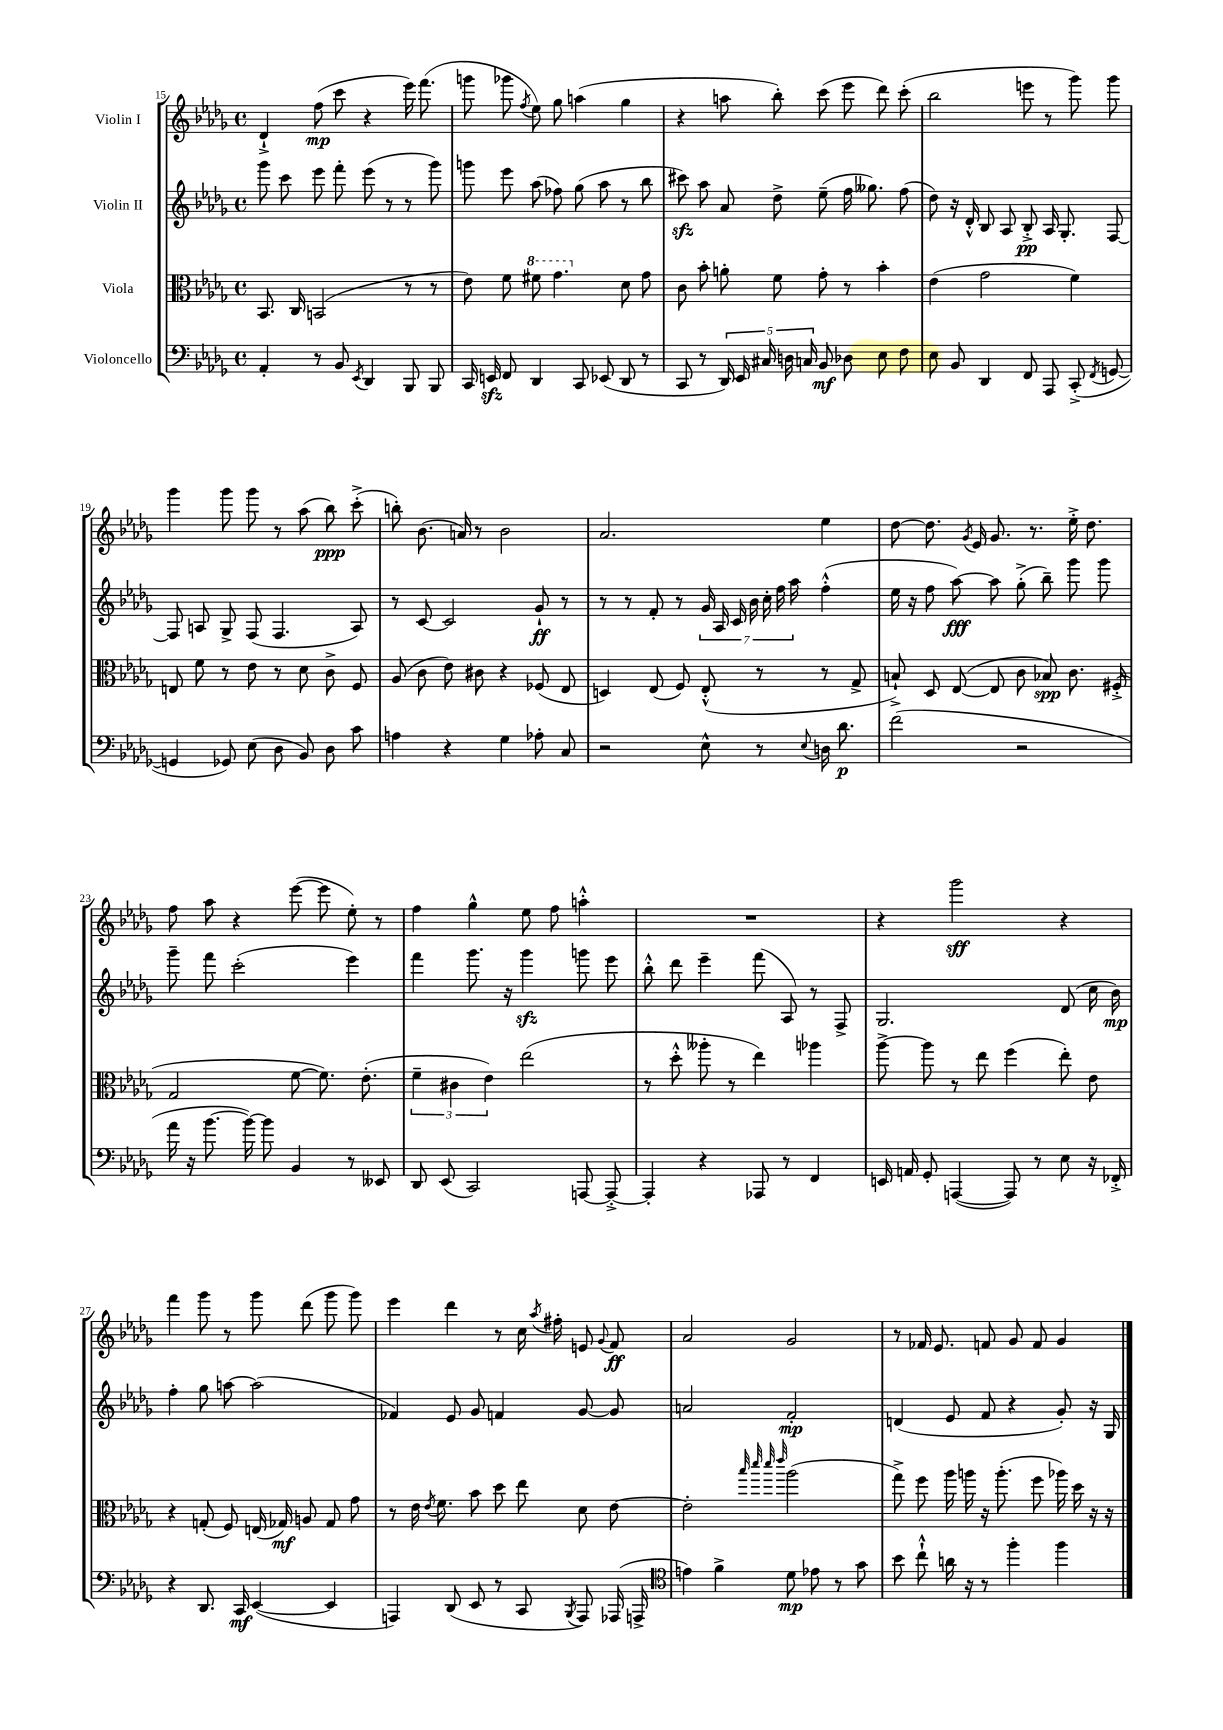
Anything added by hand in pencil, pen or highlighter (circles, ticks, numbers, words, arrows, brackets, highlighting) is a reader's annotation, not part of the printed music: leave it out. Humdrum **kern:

**kern	**kern	**kern	**kern
*staff4	*staff3	*staff2	*staff1
*clefF4	*clefC3	*clefG2	*clefG2
*k[b-e-a-d-g-]	*k[b-e-a-d-g-]	*k[b-e-a-d-g-]	*k[b-e-a-d-g-]
*M4/4	*M4/4	*M4/4	*M4/4
*met(c)	*met(c)	*met(c)	*met(c)
4AA-'/	8.BB-/	8ggg-\	4d-`^/
.	.	8ccc\	.
.	16C/	.	.
8r	(2BB/	8eee-\	(8ff\
8BB-/	.	8fff'\	8ccc\
8qEE-/	.	.	.
4DD-/	.	(8eee-\	4r
.	.	8r	.
8BBB-/	8r	8r	16eee-\)
.	.	.	(8.fff\
8BBB-/	8r	8ggg-\)	.
=	=	=	=
16CC/	8e-\)	8ggg\	8ggg\
16EE/	.	.	.
8FF/	8f\	8eee-\	8ggg-\
.	.	.	8qff/
4DD-/	8ff#\	(8aa-\	8ee-\)
.	4.gg-\	8ff-\)	8gg-\
8CC/	.	(8gg-\	(4aa\
(8EE-/	.	8aa-\	.
8DD-/	8d-\	8r	4gg-\
8r	8g-\	8bb-\	.
=	=	=	=
8CC/	8c\	8ccc#\)	4r
8r	8b-'\	8aa-\	.
20DD-/)	8a'\	8a-/	8aa\
20EE-/	.	.	.
20C#/	.	.	.
.	8f\	8dd-^\	8bb-'\)
20D\	.	.	.
20C/	.	.	.
8BB-/	8g-'\	(8ee-~\	(8ccc\
8D-\	8r	16ff\	8eee-\
.	.	8.gg--\)	.
8E-\	4b-'\	.	8ddd-\)
8F\	.	(8ff\	(8ccc'\
=	=	=	=
8E-\	(4e-\	8dd-\)	2bb-\
8BB-/	.	16r	.
.	.	16d-'^^/	.
4DD-/	2g-\	8B-/	.
.	.	8A-/	.
8FF/	.	8B-'^/	8eee\
8AAA-/	.	16A-/	8r
.	.	8.G-'/	.
(8CC'^/	4f\)	.	8ggg-\)
8qFF/	.	.	.
[8GG/	.	[8F/	8ggg-\
=	=	=	=
4GG/]	8E/	8F/]	4ggg-\
.	8f\	8A/	.
8GG-/)	8r	8G-^/	8ggg-\
(8E-\	8e-\	(8F/	8ggg-\
8D-\	8r	4.F/	8r
8BB-/)	8d-\	.	(8aa-\
8D-\	8c^\	.	8bb-\)
8c\	8F/	8A/)	(8ccc'^\
=	=	=	=
4A\	(8A-/	8r	8bb'\)
.	8c\	[8c/	(8.b-\
4r	8e-\)	2c/]	.
.	.	.	16a/)
.	8c#\	.	8r
4G-\	4r	.	2b-\
8A-'\	(8F-/	8g-`/	.
8C/	8E-/	8r	.
=	=	=	=
2r	4D/)	8r	2.a-/
.	.	8r	.
.	(8E-/	8f'/	.
.	8F/)	8r	.
8E-^^\	(8E-'^^/	28g-/	.
.	.	28A-/	.
.	.	28c/	.
.	.	28b-\	.
8r	8r	.	.
.	.	28cc'\	.
.	.	28ff\	.
.	.	28aa-\	.
8qqE-/	.	.	.
16D\	8r	(4ff'^^\	4ee-\
8.d-\	.	.	.
.	8G-^/	.	.
=	=	=	=
(2f\	8B`^/)	16ee-\	[8dd-\
.	.	16r	.
.	8D-/	8ff\	8.dd-\]
.	([8E-/	[8aa-\)	.
.	.	.	8qg-/
.	.	.	16e-/
.	8E-/]	8aa-\]	8.g-/
2r	8c\	(8gg-'^\	.
.	.	.	8.r
.	8B-/)	8bb-~\)	.
.	8.c\	8ggg-\	16ee-'^\
.	.	.	8.dd-\
.	.	8ggg-\	.
.	(16F#'^/	.	.
=	=	=	=
16a-\	2G-/	8ggg-~\	8ff\
16r	.	.	.
[8.b-\	.	8fff\	8aa-\
.	.	(2ccc'\	4r
16b-\_)	.	.	.
8b-\]	.	.	.
4BB-/	[8f\	.	([8eee-\
.	8.f\])	.	8eee-\]
8r	.	4eee-\)	8ee-'\)
.	(8.e-'\	.	.
8EE--/	.	.	8r
=	=	=	=
8DD-/	6f~\	4fff\	4ff\
(8EE-/	.	.	.
.	6c#\	.	.
2CC/)	.	8.ggg-\	4gg-^^\
.	6e-\)	.	.
.	.	16r	.
.	(2ee-\	4ggg-\	8ee-\
.	.	.	8ff\
[8AAA/	.	8ggg\	4aa'^^\
8AAA'^/_	.	8eee-\	.
=	=	=	=
4AAA'/]	8r	8bb-'^^\	1r
.	8dd-'^^\	8ddd-\	.
4r	8aa--'\	4eee-~\	.
.	8r	.	.
8AAA-/	4ee-\)	(8fff\	.
8r	.	8A-/)	.
4FF/	4aa-\	8r	.
.	.	8F^/	.
=	=	=	=
16EE/	[8aa-^\	2.G-/	4r
16AA/	.	.	.
8GG-'/	8aa-\]	.	.
([4AAA/	8r	.	2ggg-\
.	8ee-\	.	.
8AAA/])	(4ff\	.	.
8r	.	.	.
8E-\	8ee-'\)	(8d-/	4r
16r	8e-\	16cc\	.
16FF-'^/	.	16b-\)	.
=	=	=	=
4r	4r	4ff'\	4fff\
8.DD-/	(8G'/	8gg-\	8ggg-\
.	8F/)	[8aa\	8r
16CC/	.	.	.
([4EE-/	(16E/	(2aa\]	8ggg-\
.	16G-/)	.	.
.	8A/	.	(8ddd-\
4EE-/]	8G-/	.	8ggg-\
.	8g-\	.	8ggg-\)
=	=	=	=
4AAA/)	8r	4f-/)	4eee-\
.	16e-\	.	.
.	8qe-/	.	.
.	8.f\	.	.
(8DD-/	.	8e-/	4ddd-\
8EE-/	8b-\	8g-/	.
8r	8dd-\	4f/	8r
8CC/	8ee-\	.	16cc\
.	.	.	8qaa-/
.	.	.	16ff#'\
8qBBB-/	.	.	.
8AAA/)	8d-\	[8g-/	8e/
.	.	.	8qqg-/
(16AAA-/	[8e-\	8g-/]	8f/
16AAA^/	.	.	.
=	=	=	=
*clefC4	*	*	*
4e\)	2e-'\]	2a/	2a-/
4f^\	.	.	.
.	32qqbb-/	.	.
.	32qqddd-/	.	.
.	32qqddd-/	.	.
.	32qqeee-/	.	.
8d-\	(2aa-\	2f'/	2g-/
8e-\	.	.	.
8r	.	.	.
8g-\	.	.	.
=	=	=	=
8b-\	8gg-^\)	(4d/	8r
8cc`^^\	8ff\	.	16f-/
.	.	.	8.e-/
16a\	16aa-\	8e-/	.
16r	16aa\	.	.
8r	16r	8f/	8f/
.	(8.aa'\	.	.
4ff'\	.	4r	8g-/
.	8ff\	.	8f/
4ff\	16aa-\)	8g-'/)	4g-/
.	16dd-\	.	.
.	16r	16r	.
.	16r	16G-/	.
==	==	==	==
*-	*-	*-	*-
